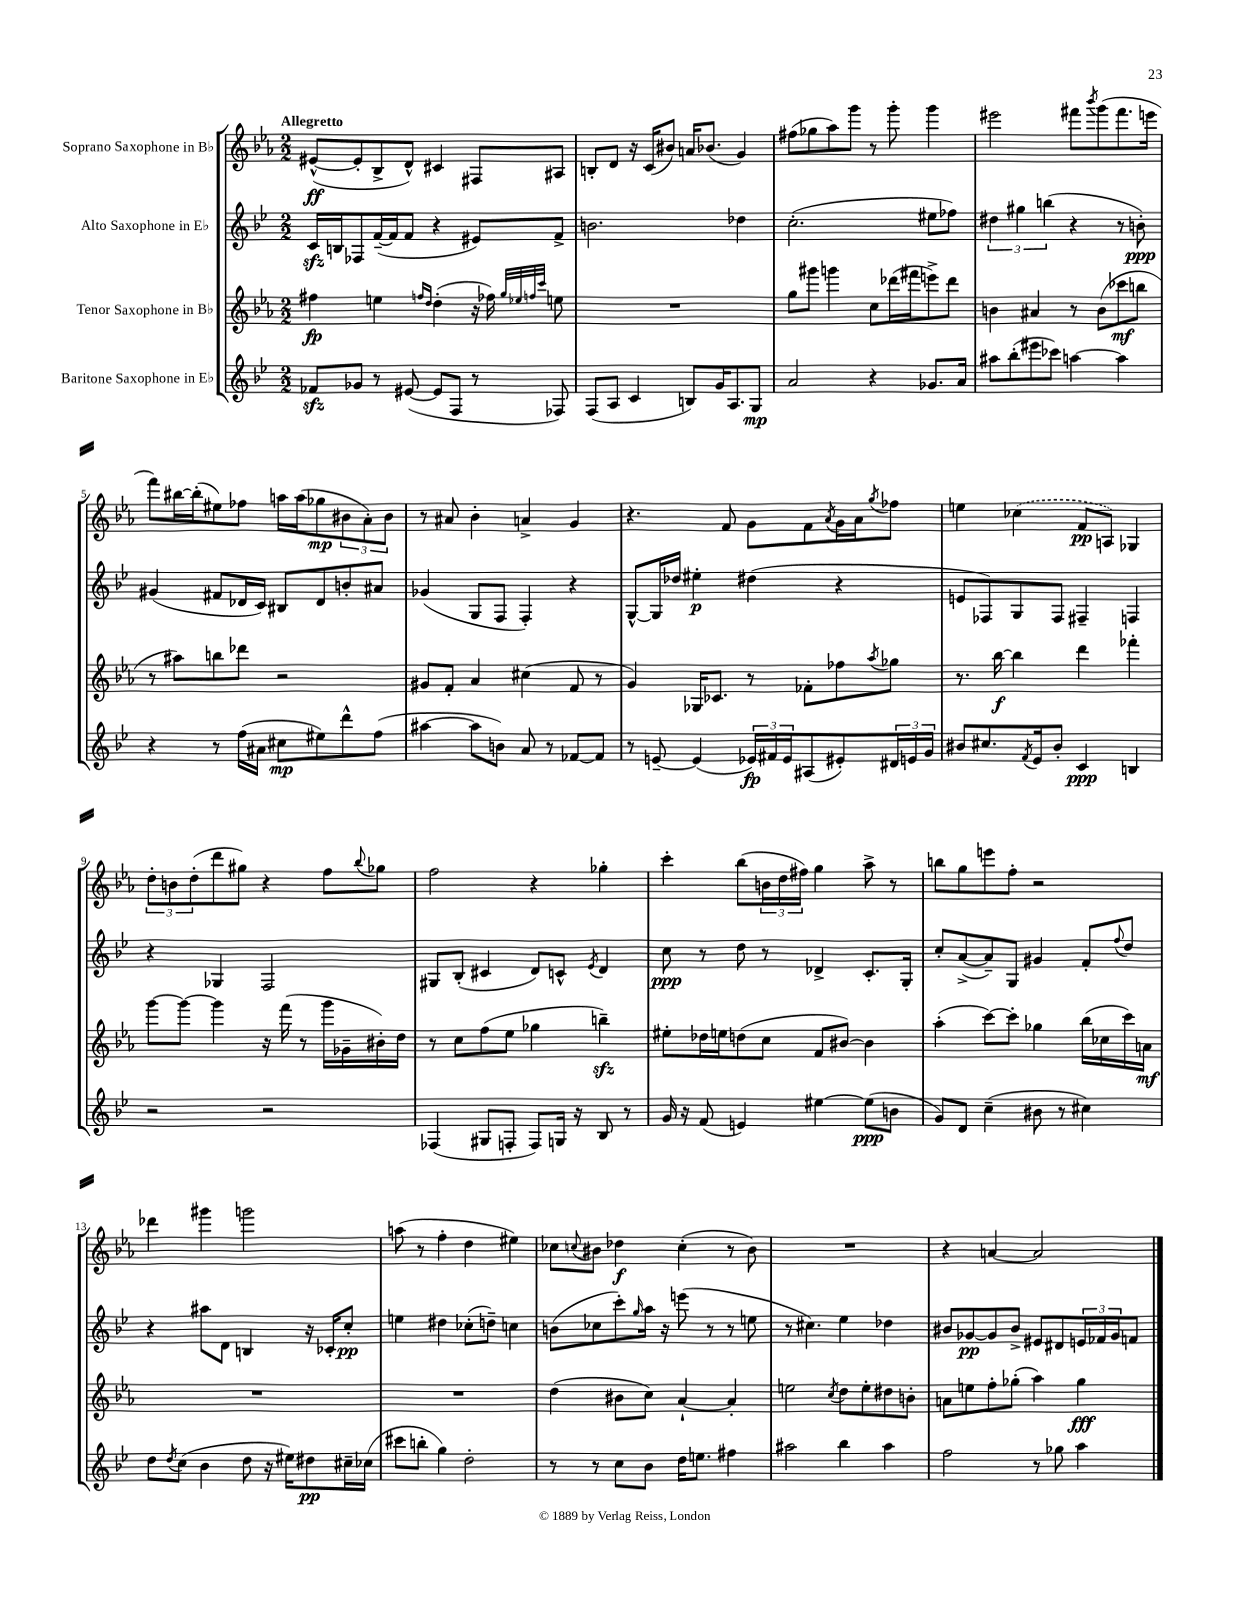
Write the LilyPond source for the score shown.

<<
\new StaffGroup <<
\new Staff = "s0" \with { instrumentName = "Soprano Saxophone in Bb" } {
    \clef treble \key ees \major \numericTimeSignature \time 2/2 \tempo "Allegretto"
    eis'8~-^\ff( eis'8-. bes8-> d'8-^) cis'4 fis8 ais8 |
    b8-. d'8 r16 c'16( bis'8) a'16 bes'8.( g'4) |
    fis''8( ges''8 aes''8) g'''8 r8 g'''8-. g'''4 |
    eis'''2 fis'''8 \acciaccatura { bes'''8 } g'''8( fis'''8. e'''16 |
    f'''8) bis''16~ bis''16-.( eis''8) fes''8 a''16 a''16( ges''8\mp \tuplet 3/2 { bis'8 aes'8-.) bis'8 } |
    r8 ais'8 bes'4-. a'4-> g'4 |
    r4. f'8 g'8 f'8 \acciaccatura { aes'8 } g'16 aes'16 \acciaccatura { g''8 } fes''8 |
    e''4 \once \slurDashed ces''4( f'8\pp a8) ges4 |
    \tuplet 3/2 { d''8-. b'8 d''8-.( } d'''8 gis''8) r4 f''8 \appoggiatura { bes''8 } ges''8 |
    f''2 r4 ges''4-. |
    c'''4-. bes''8( \tuplet 3/2 { b'16 d''16 fis''16) } g''4 aes''8-> r8 |
    b''8 g''8 e'''8 f''8-. r2 |
    des'''4 gis'''4 g'''2 |
    a''8( r8 f''4-. d''4 eis''4) |
    ces''8 \appoggiatura { c''8 } bis'8 des''4\f c''4-.( r8 bis'8) |
    R1 |
    r4 a'4~ a'2 \bar "|." |
}
\new Staff = "s1" \with { instrumentName = "Alto Saxophone in Eb" } {
    \clef treble \key bes \major \numericTimeSignature \time 2/2
    c'16\sfz b16 fes8 f'16~--( f'16 f'8 r4 eis'8) f'8-> |
    b'2. des''4 |
    c''2.-.( eis''8 fes''8) |
    \tuplet 3/2 { dis''4 gis''4 b''4( } r4 r8 b'8-.\ppp) |
    gis'4( fis'8 des'16 c'16) bis8 des'8 b'8-. ais'8 |
    ges'4( g8 f8 f4-.) r4 |
    g8~-^ g16 des''16 eis''4-.\p dis''4( r4 |
    e'8 fes8) g8 fes8 fis4-- f4 |
    r4 ges4 f2 |
    gis8 bes8-.( cis'4 d'8) c'8-^ \acciaccatura { ees'8 } d'4 |
    c''8\ppp r8 d''8 r8 des'4-> c'8.-. g16-. |
    c''8-. a'8~->( a'8--) g8 gis'4 f'8-. \appoggiatura { f''8 } d''8 |
    r4 ais''8 d'8 b4 r16 ces'16-. c''8-.\pp |
    e''4 dis''4 ces''8-.( d''8--) c''4 |
    b'8( ces''8 c'''8-.) \grace { g''16 } a''16 r16 e'''8( r8 r8 e''8 |
    r8 cis''4.) ees''4 des''4 |
    bis'8 ges'8~\pp ges'8 bis'8-> eis'8 dis'8 \tuplet 3/2 { e'16 fes'16 ges'16 } f'8 \bar "|." |
}
\new Staff = "s2" \with { instrumentName = "Tenor Saxophone in Bb" } {
    \clef treble \key ees \major \numericTimeSignature \time 2/2
    fis''4\fp e''4 \grace { f''16 d''16 } d''4-.( r16 fes''16) \grace { g''32 ees''32 f''32 c'''32 } e''8 |
    R1 |
    g''8 gis'''8 g'''4 c''8 des'''16( fis'''16 e'''8->) des'''8 |
    b'4 ais'4 r8 b'8( ces'''8\mf b''8 |
    r8 ais''8) b''8 des'''8 r2 |
    gis'8 f'8-. aes'4 cis''4( f'8 r8 |
    g'4) ges16 ces'8. r8 fes'8-. fes''8 \acciaccatura { aes''8 } ges''8 |
    r8. bes''16~\f bes''4 d'''4 fes'''4-. |
    g'''8~ g'''8~ g'''4 r16 f'''16( r8 g'''16 ges'16-- bis'16-.) d''16 |
    r8 c''8 f''8( ees''8 ges''4 b''4--\sfz) |
    eis''8-. des''16 e''16 d''8( c''8 f'8 bis'8~) bis'4 |
    aes''4-.( c'''8~) c'''8-. ges''4 bes''16( ces''16 c'''16) a'16\mf |
    R1 |
    R1 |
    d''4( bis'8 c''8) aes'4~-! aes'4-. |
    e''2 \acciaccatura { c''8 } d''8 e''8-. dis''8 b'8-. |
    a'8 e''8 f''8-. ges''8-.( aes''4) ges''4\fff \bar "|." |
}
\new Staff = "s3" \with { instrumentName = "Baritone Saxophone in Eb" } {
    \clef treble \key bes \major \numericTimeSignature \time 2/2
    fes'8\sfz ges'8 r8 eis'8~( eis'8 f8 r8 fes8) |
    f8( a8 c'4 b8) g'16 a8. g8\mp |
    a'2 r4 ges'8. a'16 |
    ais''8 bes''8-.( eis'''8 ces'''8) a''4~ a''4 |
    r4 r8 f''16( ais'16 cis''8\mp eis''8) d'''8-^ f''8( |
    ais''4~ ais''8 b'8) a'8 r8 fes'8~ fes'8 |
    r8 e'8~-- e'4( \tuplet 3/2 { ees'16\fp) fis'16 ees'16 } ais8( eis'8-.) \tuplet 3/2 { dis'16 e'16 g'16 } |
    bis'8 cis''8. \acciaccatura { f'8 } ees'16 bis'8-. c'4\ppp b4 |
    r2 r2 |
    fes4( gis8 f8-. f8) g16 r16 bes8 r8 |
    g'16 r16 f'8( e'4) eis''4~ eis''8\ppp( b'8 |
    g'8) d'8 c''4--( bis'8 r8 cis''4) |
    d''8 \acciaccatura { d''8 } c''8( bes'4 d''8 r16 eis''16) dis''8\pp cis''16-- ces''16( |
    cis'''8 b''8-. g''4) d''2-. |
    r8 r8 c''8 bes'8 d''16 e''8. fis''4 |
    ais''2 bes''4 ais''4 |
    f''2 r8 ges''8 a''4 \bar "|." |
}
>>
>>
